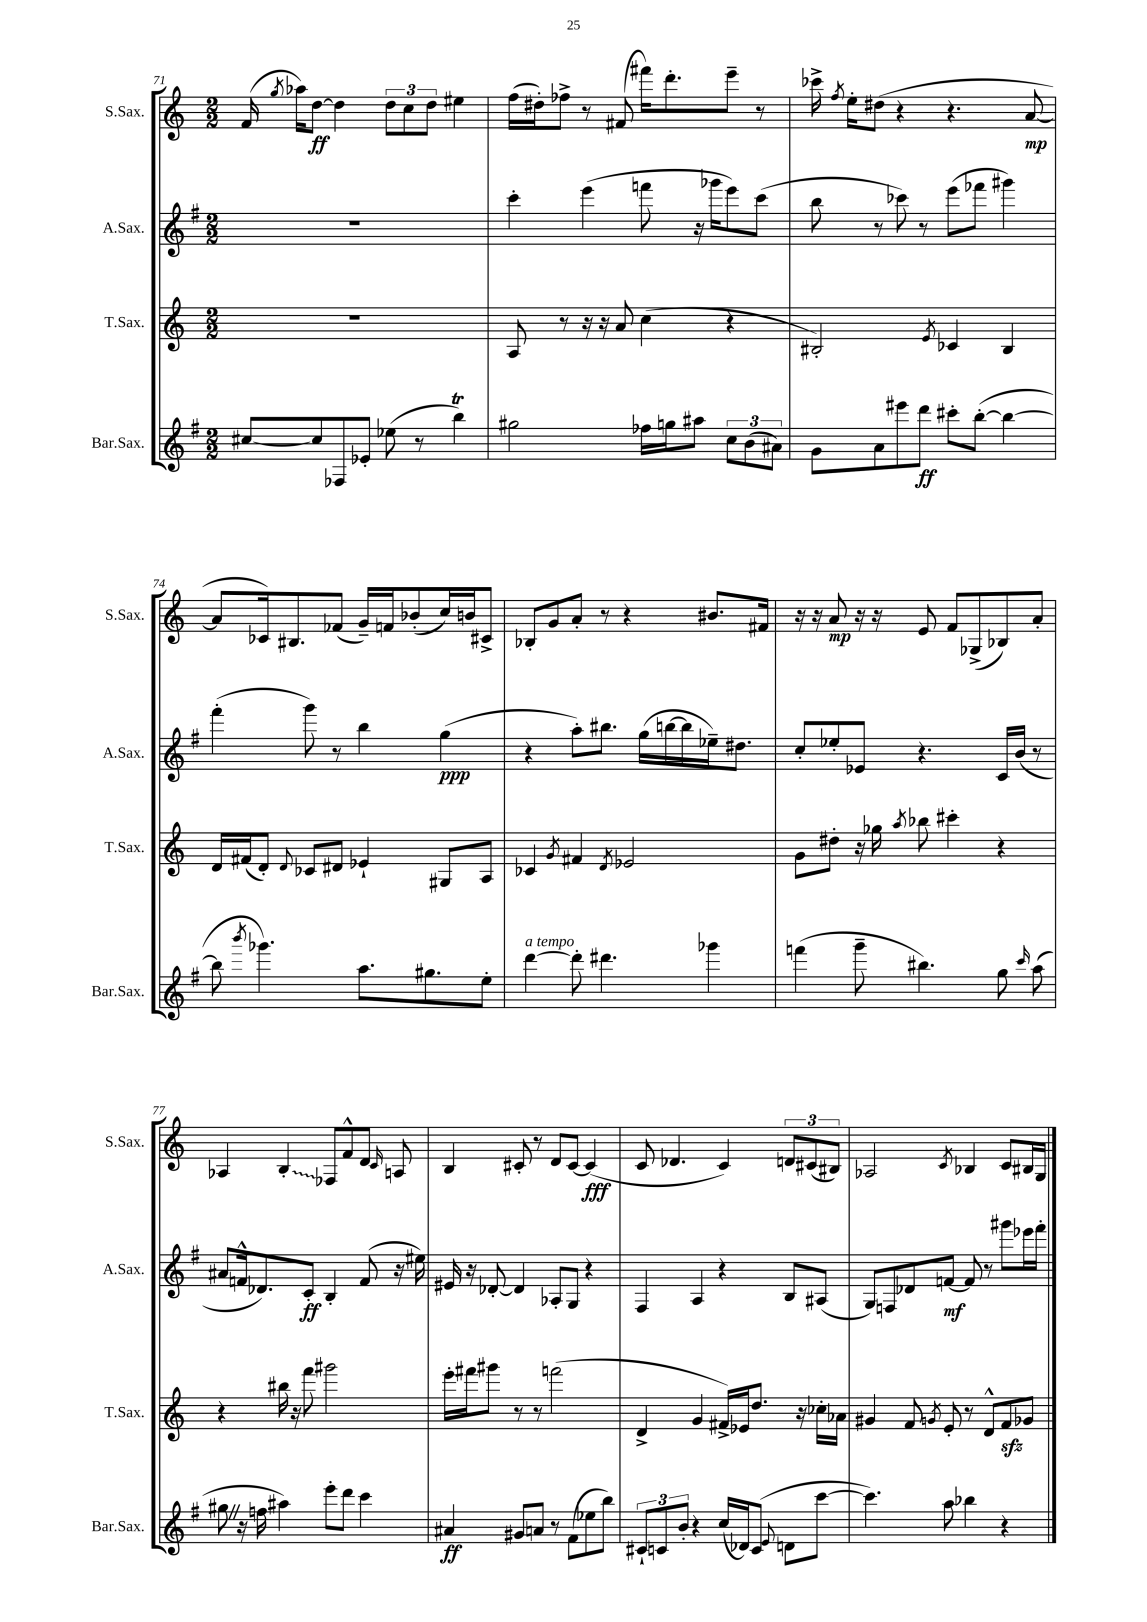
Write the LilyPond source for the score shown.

<<
\new StaffGroup <<
\new Staff = "s0" \with { instrumentName = "S.Sax." shortInstrumentName = "S.Sax." } {
    \clef treble \key c \major \numericTimeSignature \time 2/2
    \autoBeamOff f'16( \acciaccatura { g''8 } aes''16[) d''8]~\ff d''4 \tuplet 3/2 { d''8[ c''8 d''8] } eis''4 |
    f''16[( dis''16-.) fes''8]-> r8 fis'8( fis'''16[) d'''8.-. e'''8]-- r8 |
    ces'''16-> \acciaccatura { f''8 } e''16[-. dis''8]( r4 r4. a'8~\mp |
    a'8[ ces'16) bis8. fes'8]( g'16[--) f'16 bes'8-.( c''16) b'16 cis'8]-> |
    bes8[-. g'8 a'8]-. r8 r4 bis'8.[ fis'16] |
    r16 r16 a'8\mp r16 r16 e'8 f'8[ ges8->( bes8) a'8]-. |
    aes4 \once \override Glissando.style = #'zigzag b4-.\glissando fes8[ f'8-^ d'8] \grace { c'16 } a8 |
    b4 cis'8-. r8 d'8[ cis'8]~ cis'4\fff( |
    c'8 des'4. c'4) \tuplet 3/2 { d'8[ cis'8( bis8]) } |
    aes2 \acciaccatura { c'8 } bes4 c'8[ bis16 g16] \bar "|." |
}
\new Staff = "s1" \with { instrumentName = "A.Sax." shortInstrumentName = "A.Sax." } {
    \clef treble \key g \major \numericTimeSignature \time 2/2
    \autoBeamOff R1 |
    c'''4-. e'''4( f'''8 r16 ges'''16[ e'''8) c'''8]( |
    b''8 r8 ces'''8) r8 e'''8[( fes'''8] gis'''4) |
    fis'''4-.( g'''8) r8 b''4 g''4\ppp( |
    r4 a''8[-.) bis''8.] g''16[( b''16~ b''16 ees''16--) dis''8.] |
    c''8[-. ees''8-. ees'8] r4. c'16[ b'16]( r8 |
    ais'8[ f'16-^ des'8.) c'8]-.\ff b4-. f'8( r16 eis''16) |
    eis'16 r16 des'8~-. des'4 aes8[-. g8] r4 |
    fis4 a4 r4 b8[ ais8]( |
    g8[) f8 des'8 f'8]~\mf f'8 r8 gis'''8[ ees'''16 fis'''16]-. \bar "|." |
}
\new Staff = "s2" \with { instrumentName = "T.Sax." shortInstrumentName = "T.Sax." } {
    \clef treble \key c \major \numericTimeSignature \time 2/2
    \autoBeamOff R1 |
    a8 r8 r16 r16 a'8 c''4( r4 |
    bis2-.) \acciaccatura { e'8 } ces'4 bis4 |
    d'16[ fis'16( d'8]-.) \appoggiatura { d'8 } ces'8[ dis'8] ees'4-! gis8[ a8] |
    ces'4 \acciaccatura { g'8 } fis'4 \acciaccatura { d'8 } ees'2 |
    g'8[ dis''8]-. r16 ges''16 \acciaccatura { a''8 } bes''8 cis'''4-. r4 |
    r4 bis''16 r16 f'''8 gis'''2 |
    e'''16[-. fis'''16 gis'''8] r8 r8 f'''2( |
    d'4-> g'4 fis'16[->) ees'16 d''8.] r16 ces''16[-. aes'16] |
    gis'4 f'8 \acciaccatura { g'8 } e'8-. r8 d'8[-^ f'8\sfz ges'8] \bar "|." |
}
\new Staff = "s3" \with { instrumentName = "Bar.Sax." shortInstrumentName = "Bar.Sax." } {
    \clef treble \key g \major \numericTimeSignature \time 2/2
    \autoBeamOff cis''8[~ cis''8 fes8 ees'8]-. ees''8( r8 b''4\trill) |
    gis''2 fes''16[ g''16 ais''8] \tuplet 3/2 { c''8[ b'8( ais'8]) } |
    g'8[ a'8 eis'''8 d'''8]\ff cis'''8[-. b''8]~-.( b''4~ |
    b''8 \acciaccatura { b'''8 } ges'''4.) a''8.[ gis''8. e''8]-. |
    d'''4~^\markup { \italic "a tempo" } d'''8-. dis'''4. ges'''4 |
    f'''4( g'''8-- bis''4.) g''8 \grace { c'''16 } a''8( |
    gis''8 \once \override BreathingSign.text = \markup { \musicglyph "scripts.caesura.straight" } \breathe r16 f''16 ais''4) e'''8[-. d'''8] c'''4 |
    ais'4\ff gis'8[ a'8] r8 fis'8[( ees''8 b''8]) |
    \tuplet 3/2 { cis'8[-! c'8 b'8]-. } r4 c''16[( des'16) c'8]( \appoggiatura { e'8 } d'8[ c'''8]~ |
    c'''4.) a''8 bes''4 r4 \bar "|." |
}
>>
>>
\layout { \context { \Score currentBarNumber = #71 } }
